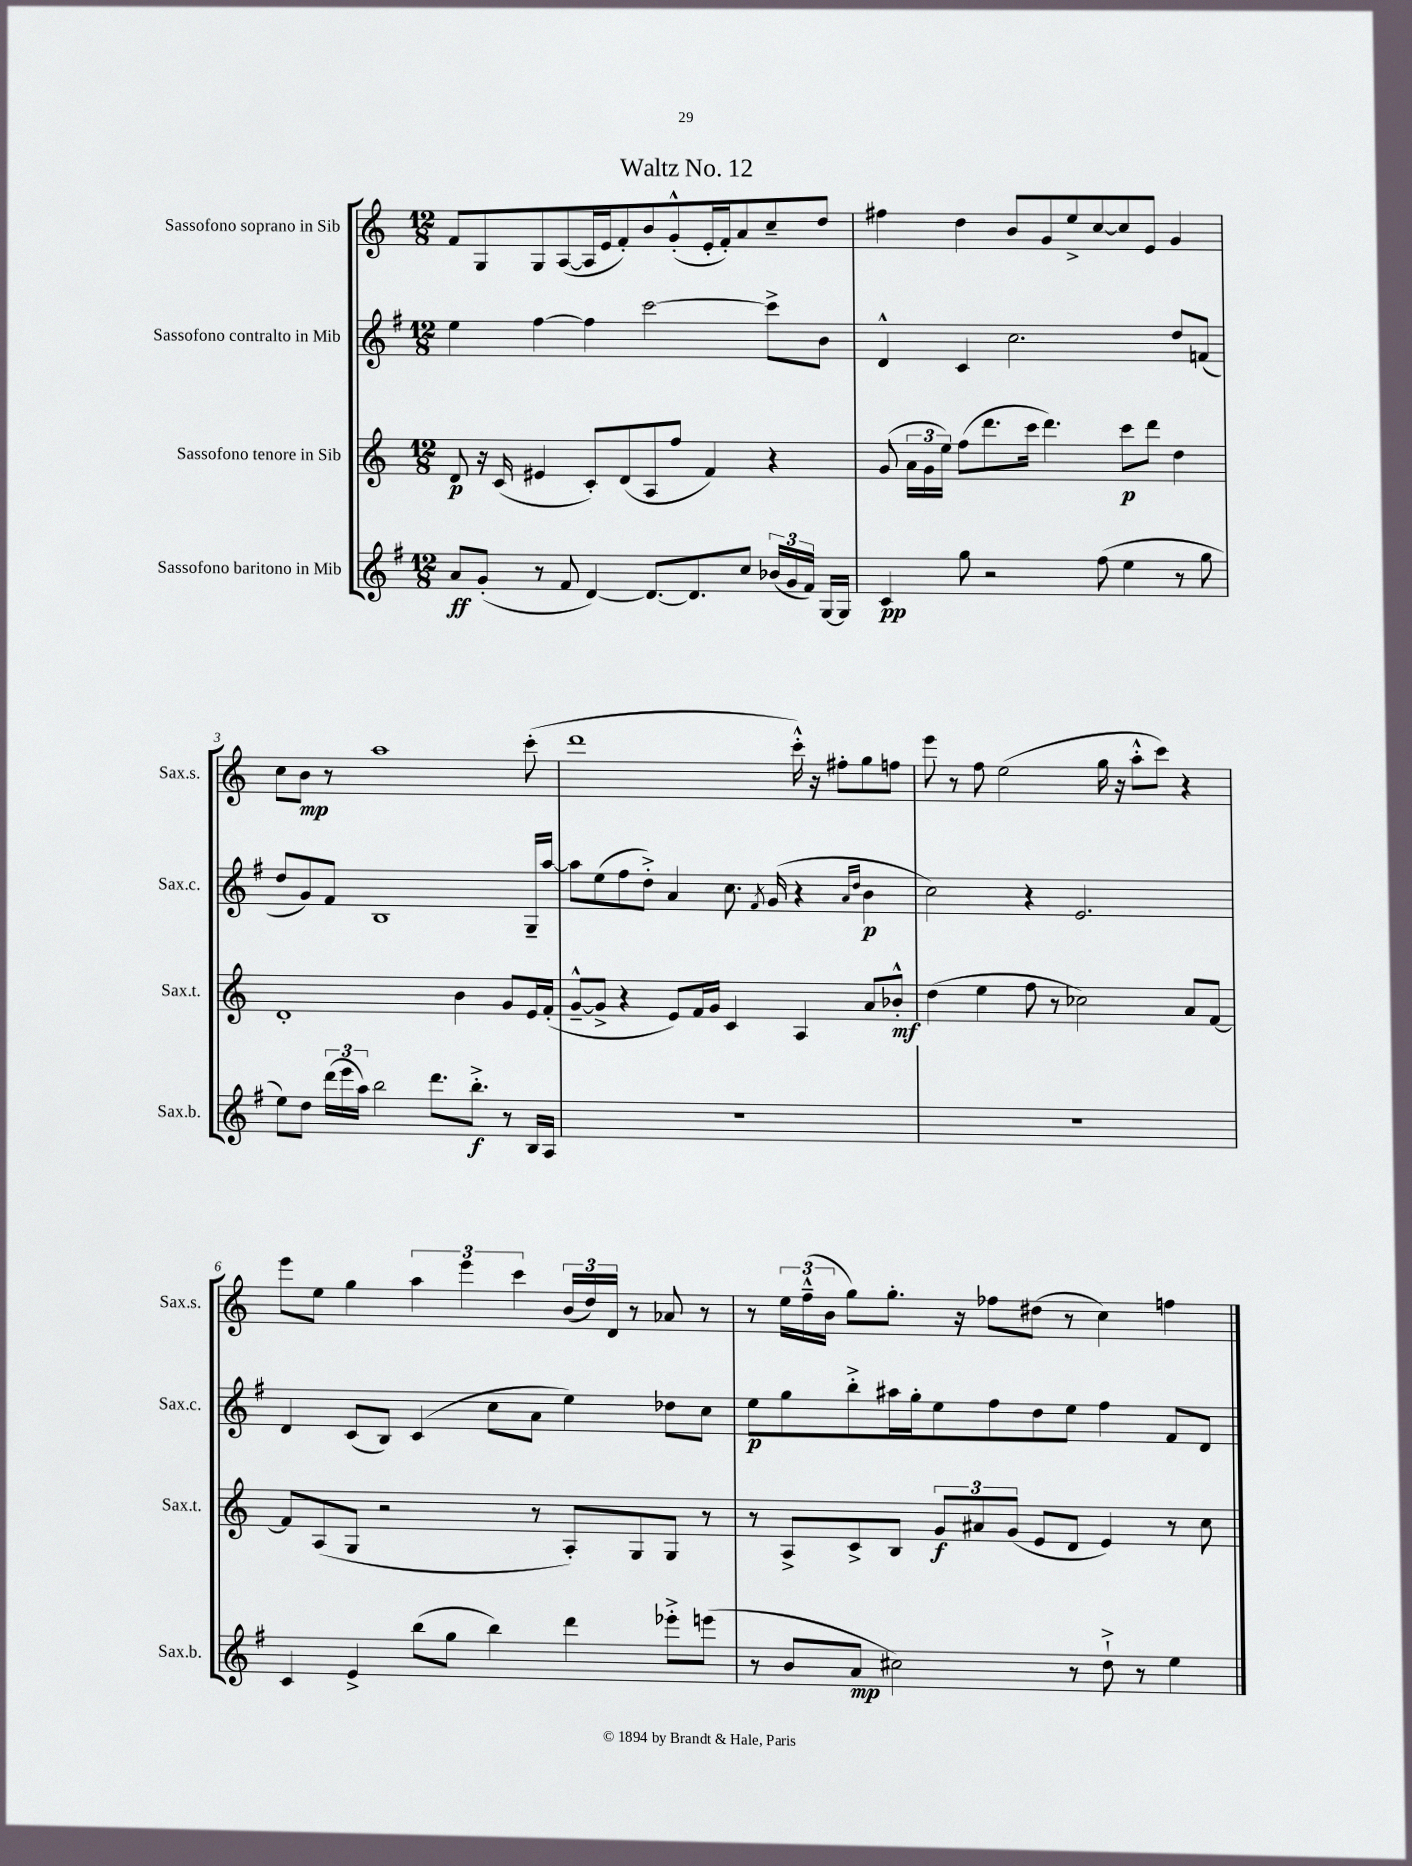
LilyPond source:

\header { title = "Waltz No. 12" }
<<
\new StaffGroup <<
\new Staff = "s0" \with { instrumentName = "Sassofono soprano in Sib" shortInstrumentName = "Sax.s." } {
    \clef treble \key c \major \numericTimeSignature \time 12/8
    \autoBeamOff f'8[ g8 g8 a8~( a16 e'16 f'8-.) b'8 g'8-.-^( e'16-. f'16-.) a'8 c''8-- d''8] |
    fis''4 d''4 b'8[ g'8 e''8-> c''8~ c''8 e'8] g'4 |
    c''8[ b'8]\mp r8 a''1 c'''8-.( |
    d'''1 c'''16-.-^) r16 fis''8[-. g''8 f''8] |
    e'''8 r8 f''8 e''2( g''16 r16 a''8[-.-^ c'''8]) r4 |
    e'''8[ e''8] g''4 \tuplet 3/2 { a''4 e'''4 c'''4 } \tuplet 3/2 { b'16[( d''16) d'16] } r8 aes'8 r8 |
    r8 \tuplet 3/2 { e''16[ f''16---^( b'16] } g''8[) g''8.]-. r16 fes''8[ dis''8]( r8 c''4) f''4 \bar "|." |
}
\new Staff = "s1" \with { instrumentName = "Sassofono contralto in Mib" shortInstrumentName = "Sax.c." } {
    \clef treble \key g \major \numericTimeSignature \time 12/8
    \autoBeamOff e''4 fis''4~ fis''4 c'''2~ c'''8[-> b'8] |
    d'4-^ c'4 c''2. d''8[ f'8]( |
    d''8[ g'8) fis'8] b1 g16[-- a''16]~ |
    a''8[ e''8( fis''8 d''8]-.->) a'4 c''8. \acciaccatura { fis'8 } g'16( r4 \grace { a'16[ d''16] } b'4\p |
    c''2) r4 e'2. |
    d'4 c'8[( b8]) c'4( c''8[ a'8] e''4) des''8[ c''8] |
    e''8[\p g''8 b''8-.-> ais''16 g''16-. e''8 fis''8 d''8 e''8] fis''4 fis'8[ d'8] \bar "|." |
}
\new Staff = "s2" \with { instrumentName = "Sassofono tenore in Sib" shortInstrumentName = "Sax.t." } {
    \clef treble \key c \major \numericTimeSignature \time 12/8
    \autoBeamOff d'8\p r16 c'16( eis'4 c'8[-.) d'8( a8 f''8] f'4) r4 |
    g'8( \tuplet 3/2 { a'16[ g'16 e''16]) } f''8[( d'''8. c'''16] d'''4.) c'''8[\p d'''8] d''4 |
    d'1-. b'4 g'8[ e'16 f'16]-.( |
    g'8[~---^ g'8]-> r4 e'8[) f'16 g'16] c'4 a4 a'8[ bes'8]-.-^\mf |
    d''4( e''4 f''8 r8 ces''2) a'8[ f'8]~ |
    f'8[ a8( g8] r2 r8 a8[-.) g8 g8] r8 |
    r8 a8[-> c'8-> b8] \tuplet 3/2 { g'8[\f ais'8 g'8]( } e'8[ d'8] e'4) r8 c''8 \bar "|." |
}
\new Staff = "s3" \with { instrumentName = "Sassofono baritono in Mib" shortInstrumentName = "Sax.b." } {
    \clef treble \key g \major \numericTimeSignature \time 12/8
    \autoBeamOff a'8[\ff g'8]-.( r8 fis'8 d'4~) d'8.[~ d'8. c''8] \tuplet 3/2 { bes'16[( g'16 fis'16]) } g16[~ g16] |
    c'4\pp g''8 r2 fis''8( e''4 r8 g''8 |
    e''8[) d''8] \tuplet 3/2 { d'''16[( e'''16 a''16]) } b''2 d'''8.[ b''8.]-.->\f r8 b16[ a16] |
    R1. |
    R1. |
    c'4 e'4-> b''8[( g''8] b''4) d'''4 ees'''8[-.-> e'''8]( |
    r8 b'8[ a'8]\mp cis''2) r8 d''8-!-> r8 e''4 \bar "|." |
}
>>
>>
